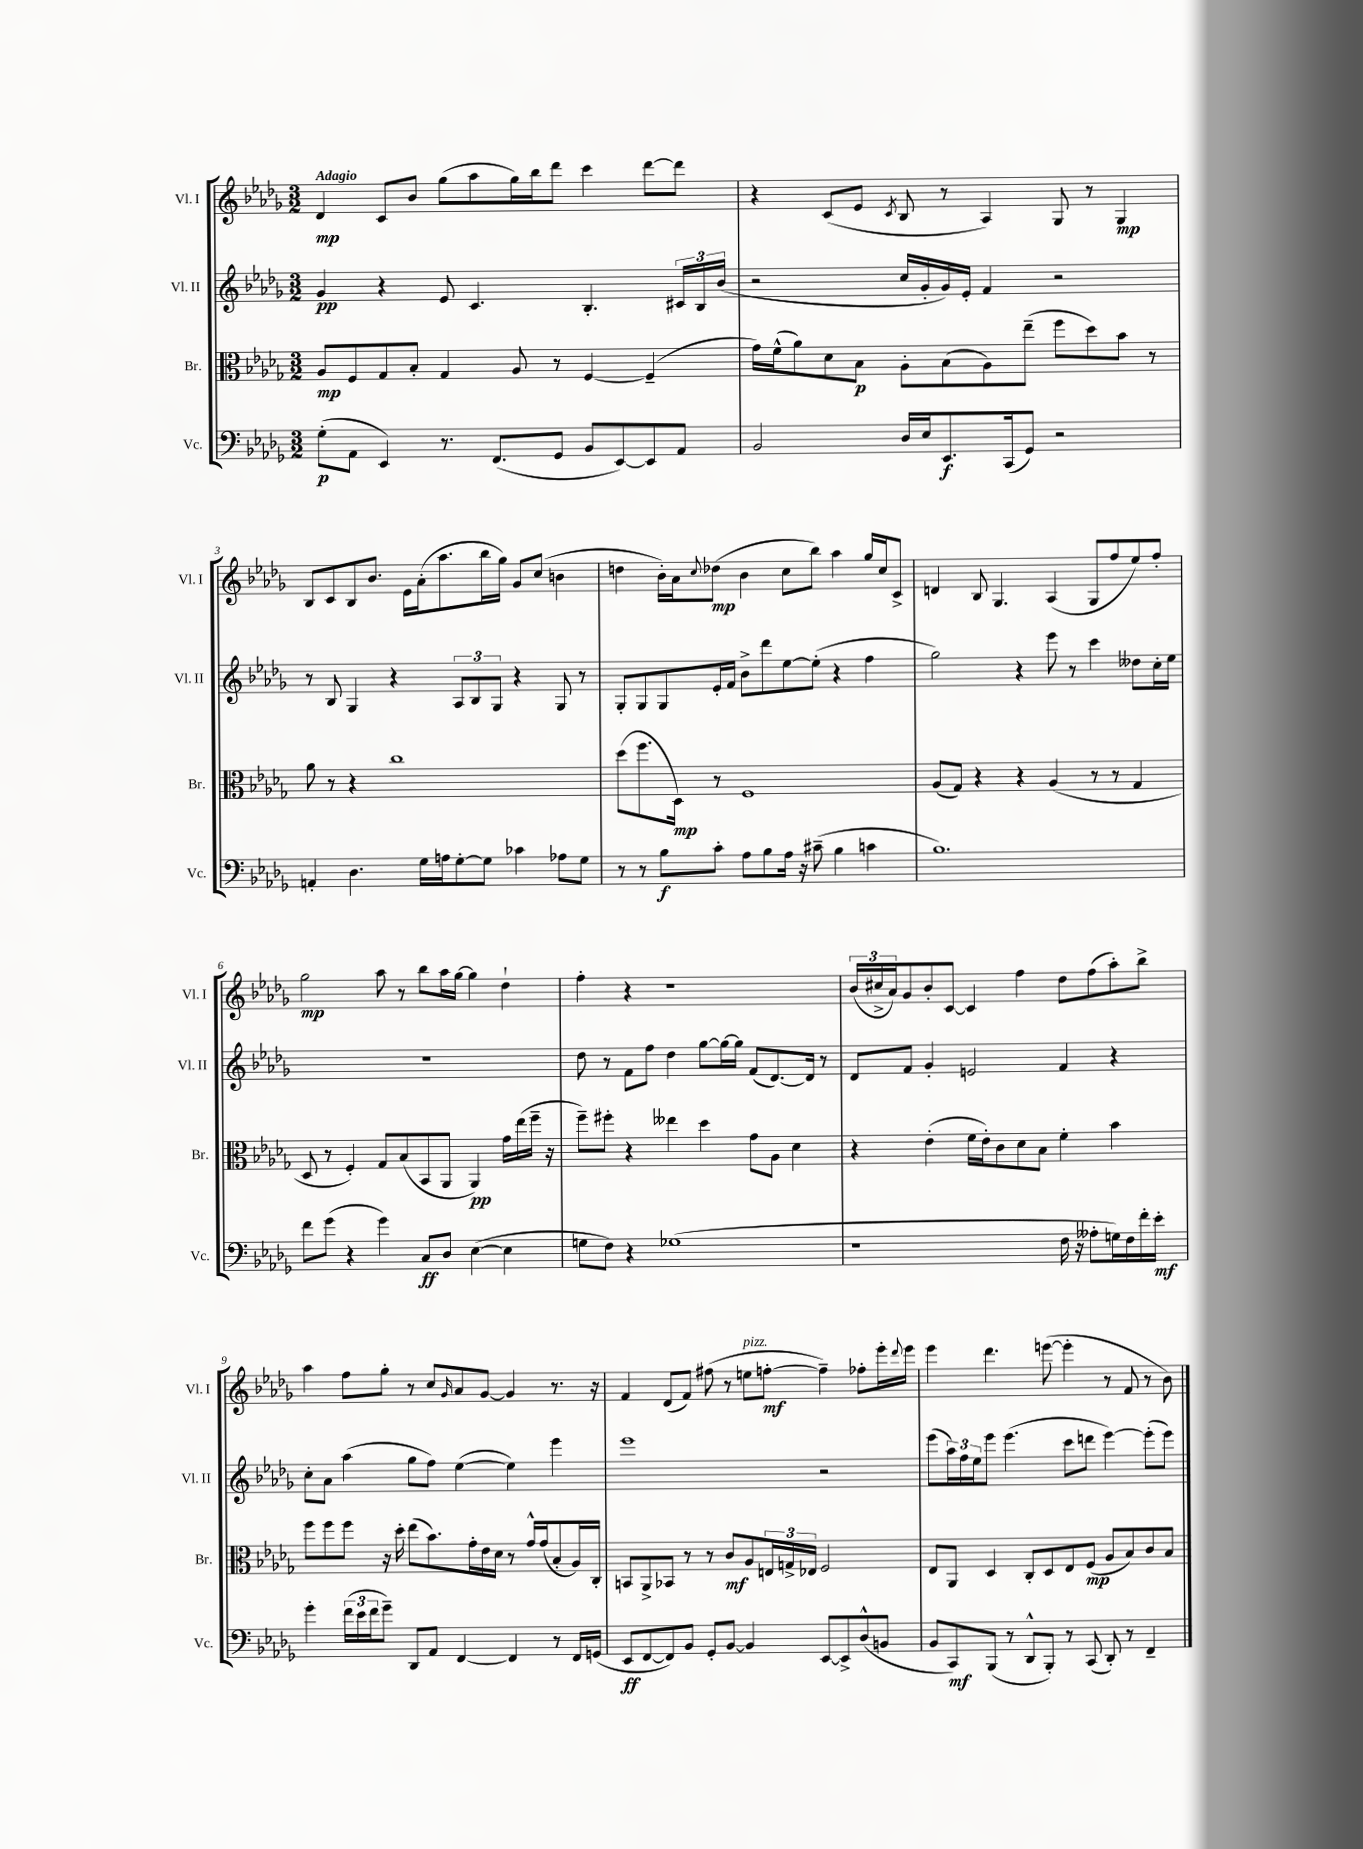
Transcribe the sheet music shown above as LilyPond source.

<<
\new StaffGroup <<
\new Staff = "s0" \with { instrumentName = "Vl. I" shortInstrumentName = "Vl. I" } {
    \clef treble \key des \major \numericTimeSignature \time 3/2 \tempo "Adagio"
    des'4\mp c'8 bes'8 ges''8( aes''8 ges''16) bes''16 des'''8 c'''4 des'''8~ des'''8 |
    r4 c'8( ees'8 \acciaccatura { c'8 } bes8 r8 aes4) ges8 r8 ges4\mp |
    bes8 c'8 bes8 bes'8. ees'16 aes'16-.( aes''8. bes''16 ges''16) ges'8 c''8( b'4 |
    d''4 bes'16-.) aes'16 \appoggiatura { c''8 } des''8\mp( bes'4 c''8 bes''8) aes''4 ges''16 c''16 c'8-> |
    d'4 bes8 ges4. aes4( ges8 f''8 ees''8) f''8-. |
    ges''2\mp aes''8 r8 bes''8 aes''16 ges''16~ ges''4 des''4-! |
    f''4-. r4 r1 |
    \tuplet 3/2 { bes'16( cis''16-> aes'16) } ges'8 bes'8-. c'8~ c'4 f''4 des''8 f''8( aes''8-.) bes''8-> |
    aes''4 f''8 ges''8-. r8 c''8 \grace { ges'16 } aes'8 ges'8~ ges'4 r8. r16 |
    f'4 des'8( f'8) fis''8( r8 e''8^\markup { \italic "pizz." } f''8~-.\mf f''4--) fes''8-. ees'''16-. \appoggiatura { des'''8 } ees'''16 |
    ees'''4 des'''4. e'''8~( e'''4-. r8 f'8 r8 bes'8) \bar "|." |
}
\new Staff = "s1" \with { instrumentName = "Vl. II" shortInstrumentName = "Vl. II" } {
    \clef treble \key des \major \numericTimeSignature \time 3/2
    ges'4\pp r4 ees'8 c'4. bes4.-. \tuplet 3/2 { cis'16 bes16 bes'16( } |
    r2 c''16 ges'16-. ges'16) ees'16-. f'4 r2 |
    r8 bes8 ges4 r4 \tuplet 3/2 { aes8 bes8 ges8 } r4 ges8 r8 |
    ges8-. ges8 ges8 ees'16-. f'16 bes'8-> des'''8 ees''8~ ees''8-.( r4 f''4 |
    ges''2) r4 ees'''8 r8 c'''4 deses''8 c''16-. ees''16 |
    R1. |
    des''8 r8 f'8 f''8 des''4 ges''8~ ges''16~ ges''16 f'8( des'8.~) des'16 r8 |
    des'8 f'8 ges'4-. e'2 f'4 r4 |
    c''8-. aes'8 aes''4( ges''8 f''8) ees''4~( ees''4) ees'''4 |
    ees'''1 r2 |
    ees'''8( \tuplet 3/2 { aes''16) f''16 ees''16 } ees'''8 ees'''4.( c'''8 d'''8 ees'''4~) ees'''8-.( ees'''8) \bar "|." |
}
\new Staff = "s2" \with { instrumentName = "Br." shortInstrumentName = "Br." } {
    \clef alto \key des \major \numericTimeSignature \time 3/2
    aes8\mp f8 ges8 bes8-. ges4 aes8 r8 f4~ f4--( |
    ges'16) f'16-^( aes'8) des'8 bes8\p aes8-. bes8( aes8) ees''8--( f''8 des''8) bes'8 r8 |
    aes'8 r8 r4 c''1 |
    des''8( f''8. des16\mp) r8 f1 |
    aes8( ges8) r4 r4 aes4( r8 r8 ges4 |
    des8 r8 f4-.) ges8 bes8( bes,8 aes,8 aes,4\pp) ges'16 ees''16( f''16-- r16 |
    f''8--) fis''8-. r4 eeses''4 des''4 ges'8 aes8 des'4 |
    r4 ees'4-.( f'16 ees'16-.) c'8 des'8 bes8 f'4-. bes'4 |
    f''8 f''8 f''8 r16 des''16-. ees''8( bes'8.) ges'16-. ees'16 des'16 r8 ges'16-^ ges'16( bes8-. aes16) c16-. |
    b,8 aes,8-> bes,8 r8 r8 c'8\mf aes8 \tuplet 3/2 { e16 g16-> ees16 } f2 |
    ees8 aes,8 des4 c8-. des8 ees8 f8\mp( aes8 bes8) c'8 bes8 \bar "|." |
}
\new Staff = "s3" \with { instrumentName = "Vc." shortInstrumentName = "Vc." } {
    \clef bass \key des \major \numericTimeSignature \time 3/2
    ges8-.\p( aes,8 ees,4) r8. f,8.( ges,8 bes,8 ees,8~) ees,8 aes,8 |
    bes,2 des16 ees16 ees,8.\f c,16( ges,8) r2 |
    a,4-. des4. ges16 a16 ges8~-. ges8 ces'4 aes8 ges8 |
    r8 r8 bes8\f c'8-. aes8 bes8 aes16 r16 cis'8--( bes4 c'4 |
    bes1.) |
    f'8 ges'8( r4 ges'4) c8\ff des8 ees4~( ees4 |
    g8 f8) r4 ges1( |
    r1 f16 r16 aeses8-. g16) f16 f'16-. ees'16-.\mf |
    ges'4-. \tuplet 3/2 { f'16( ees'16 f'16 } ges'8--) des,8 aes,8 f,4~ f,4 r8 f,16 g,16( |
    ees,8\ff f,8~ f,8) bes,8 ges,8-. bes,8~ bes,4 ees,8~ ees,8-> des8-^( b,8 |
    bes,8 c,8\mf) bes,,8( r8 des,8-^ bes,,8-.) r8 c,8( des,8-.) r8 f,4-- \bar "|." |
}
>>
>>
